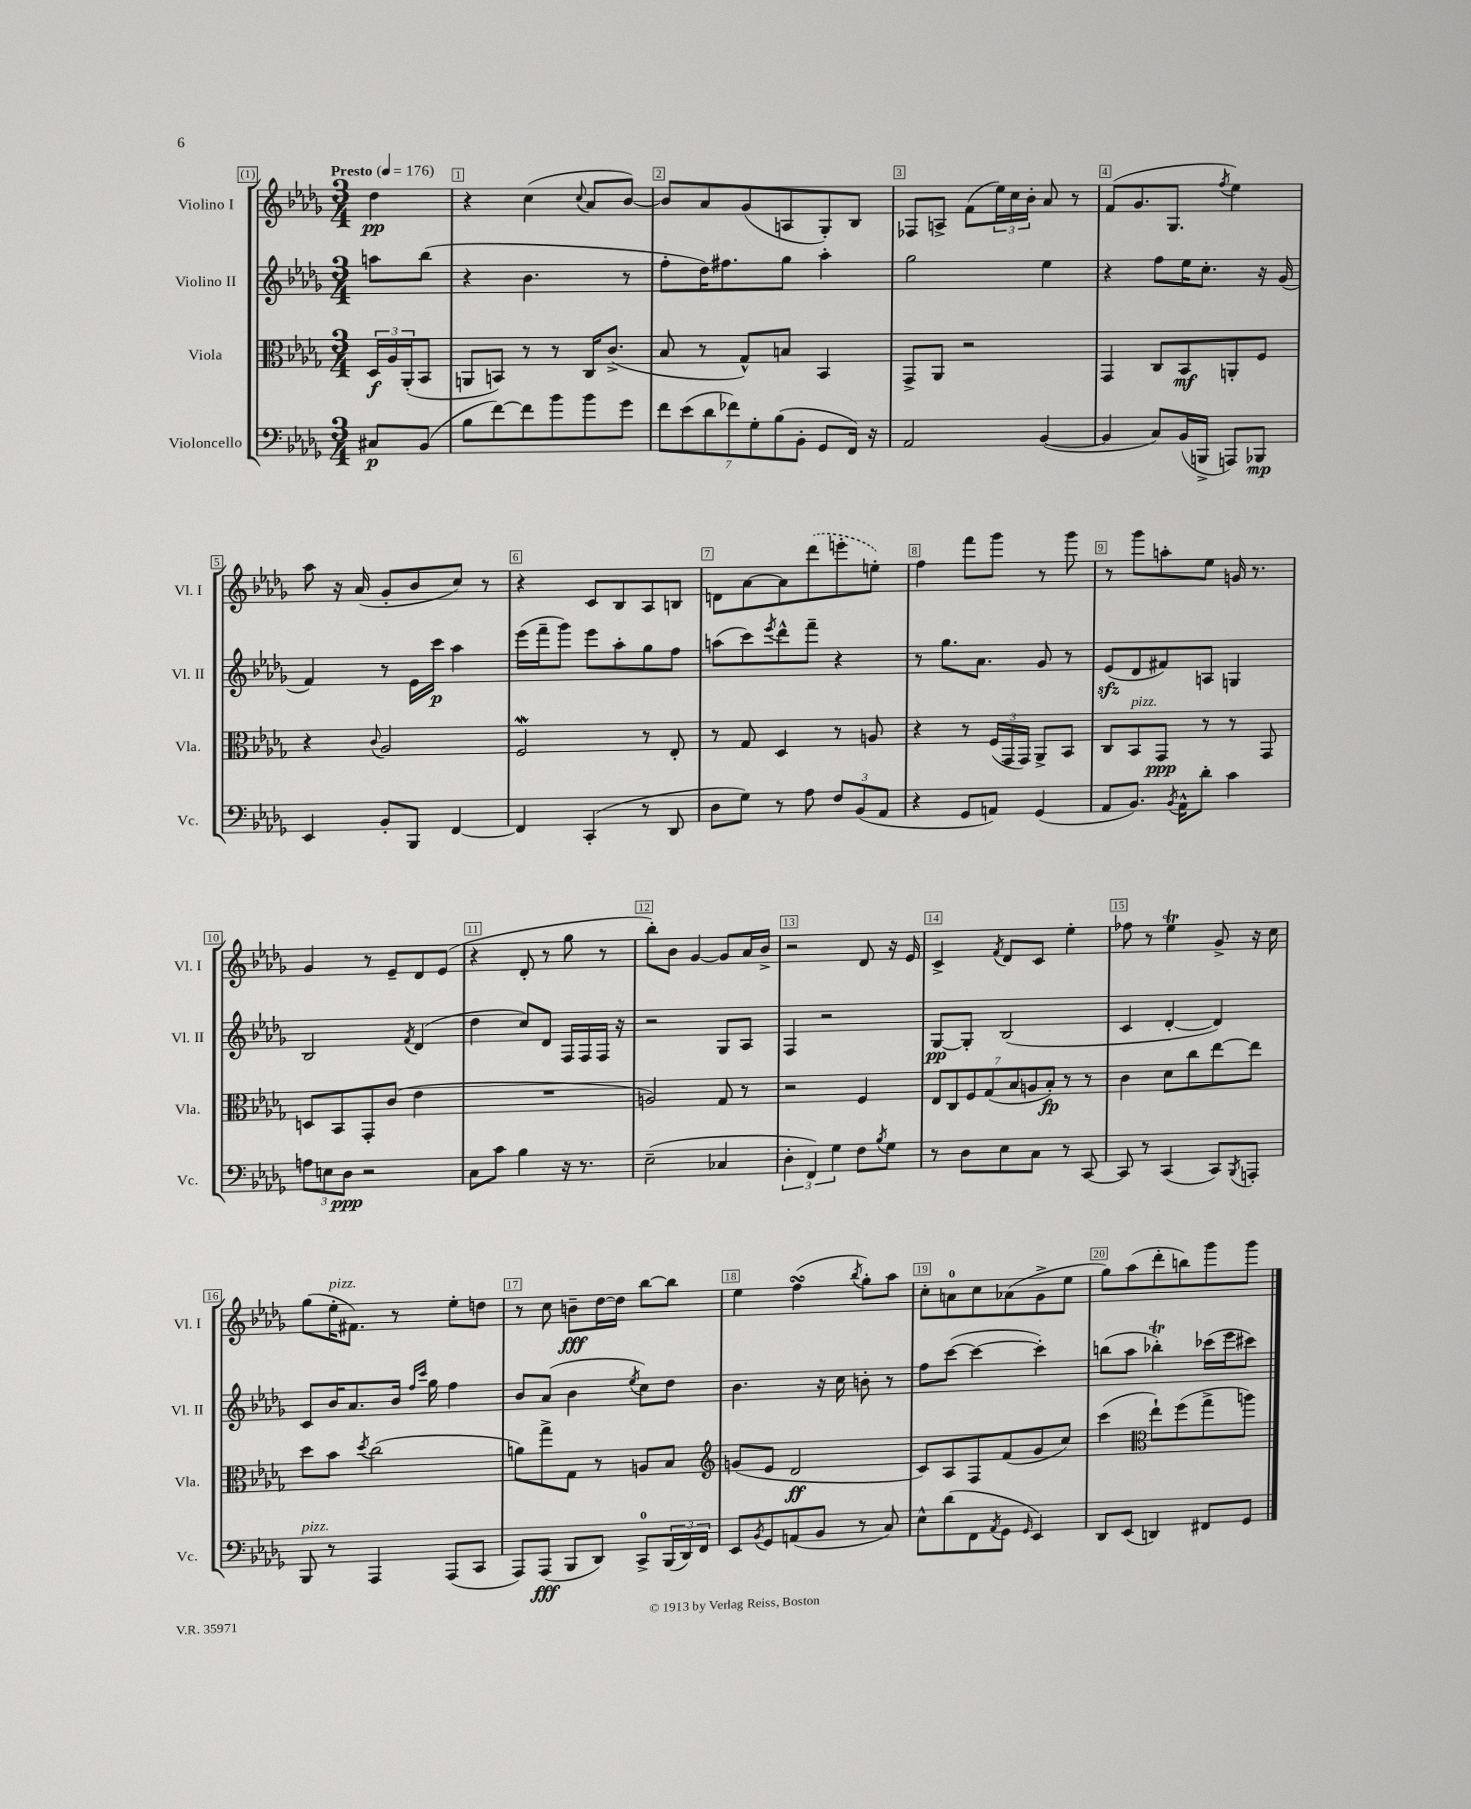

**kern	**kern	**kern	**kern
*staff4	*staff3	*staff2	*staff1
*clefF4	*clefC3	*clefG2	*clefG2
*k[b-e-a-d-g-]	*k[b-e-a-d-g-]	*k[b-e-a-d-g-]	*k[b-e-a-d-g-]
*M3/4	*M3/4	*M3/4	*M3/4
*MM176	*MM176	*MM176	*MM176
8C#	24D-	8aa	4dd-
.	24A-	.	.
.	(24AA-'	.	.
(8BB-	8BB-	(8bb-	.
=	=	=	=
8B-	8AA	4r	4r
[8f)	8BB)	.	.
8f]	8r	4.b-	(4cc
8b-	8r	.	.
.	.	.	8qqcc
8b-	16C	.	8a-
.	(8.c^	.	.
8g-	.	8r	[8b-)
=	=	=	=
14f	8B-	8ff'	8b-]
(14e-	.	.	.
.	8r	16dd-)	8a-
14d-	.	.	.
.	.	8.ff#	.
14f-)	.	.	.
.	8G-^^)	.	(8g-
14G-'	.	.	.
(14B-	.	.	.
.	8B	8gg-	8A
14BB-'	.	.	.
8GG-	4BB-	4aa-'	8G-')
16FF)	.	.	8B-
16r	.	.	.
=	=	=	=
2AA-	8GG-^	2gg-	8F-
.	8AA-	.	8A^
.	2r	.	(8f
.	.	.	24ee-)
.	.	.	24cc
.	.	.	24b-'
([4BB-	.	4ee-	8a-
.	.	.	8r
=	=	=	=
4BB-]	4GG-	4r	(8f
.	.	.	8.g-
8C)	8C	8ff	.
.	.	.	8.G-
(16BB-	8BB-	16ee-	.
16BBB^	.	8.cc'	.
.	.	.	8qff
8AAA)	8AA'	.	4ee-)
8BBB-	8F	16r	.
.	.	(16g-	.
=	=	=	=
4EE-	4r	4f)	8aa-
.	.	.	16r
.	.	.	(16a-
.	8qqc	.	.
8BB-'	2A-	8r	8g-'
8BBB-	.	16e-	8b-
.	.	16ccc	.
[4FF	.	4aa-	8cc)
.	.	.	8r
=	=	=	=
4FF]	2F	(16eee-	4r
.	.	16fff~	.
.	.	8ggg-)	.
(4CC'	.	8eee-	8c
.	.	8aa-'	8B-
8r	8r	8gg-	8A-
8DD-	8E-'	8ff	8B
=	=	=	=
8D-	8r	(8aa	8d
8G-)	8G-	8ccc)	[8a-
.	.	8qeee-	.
8r	4D-	8ddd-^^	8a-]
8A-	.	8fff~	(8ddd-
12F	8r	4r	8eee'
(12BB-	.	.	.
.	8A	.	8ee')
12AA-	.	.	.
=	=	=	=
4r	4r	8r	4ff
.	.	8.gg-	.
8GG-	8r	.	8fff
.	.	8.a-	.
8AA)	(24F	.	8ggg-
.	24GG-	.	.
.	24GG-)	.	.
(4GG-	8AA-^	8g-	8r
.	8BB-	8r	8ggg-
=	=	=	=
8AA-	8C	(8e-	8r
8.BB-)	8BB-	8d-	8ggg-
.	8GG-	8f#)	8aa'
8qBB-	.	.	.
16AA-^^	.	.	.
8d-'	8r	8A	8ee-
4c	8r	4G	16g
.	.	.	8.r
.	8GG-	.	.
=	=	=	=
12A	8D	2B-	4g-
12E	.	.	.
.	8BB-	.	.
12D-	.	.	.
2r	8GG-'	.	8r
.	(8c	.	8e-~
.	.	8qf	.
.	4e-	(4d-	8d-
.	.	.	(8e-
=	=	=	=
8C	2.r	4dd-	4r
8c	.	.	.
4B-	.	8cc)	8d-'
.	.	8d-	8r
16r	.	16F	8gg-
8.r	.	16F	.
.	.	16F	8r
.	.	16r	.
=	=	=	=
(2E-~	2A)	2r	8bb-')
.	.	.	8b-
.	.	.	[4g-
4C-	8G-	8G-	8g-]
.	8r	8A-	16a-
.	.	.	16b-^
=	=	=	=
6D-'	2r	4F	2r
6FF)	.	.	.
.	.	2r	.
6G-	.	.	.
8F	4F	.	8d-
8qB-	.	.	.
8G-	.	.	16r
.	.	.	16e-
=	=	=	=
8r	14E-	[8G-	4c^
.	14C	.	.
8D-	.	8G-']	.
.	14F	.	.
.	(14G-	.	.
.	.	.	8qf
8E-	.	(2B-	8d-
.	14B-	.	.
.	14A	.	.
8C	.	.	8c
.	14B-')	.	.
8r	8r	.	4ee-'
[8CC	8r	.	.
=	=	=	=
8CC]	4c	4c	8ff-
8r	.	.	8r
(4CC	8d-	[4d-'	4ee-
.	8cc	.	.
8CC)	[8ee-	4d-])	8g-^
8qBBB-	.	.	.
8AAA'	8ee-]	.	16r
.	.	.	16cc
=	=	=	=
8BBB-	8dd-	8c	(8gg-
8r	8b-	16b-	16ee-'
.	.	8.a-	8.f#)
.	8qdd-	.	.
4AAA-	(2cc	.	.
.	.	16b-	8r
.	.	16qqff	.
.	.	16qqccc	.
.	.	16gg-	.
(8AAA-	.	4ff	8ee-'
8CC	.	.	8dd
=	=	=	=
8AAA-)	8a)	8b-	8r
(8AAA-	8gg-^	(8a-	8cc
8BBB-	8G-	4b-	8b~
8DD-)	8r	.	[16dd-
.	.	.	16dd-]
.	.	8qee-	.
8CC^	8A	8cc)	[8bb-
(24BBB-	8B-	8dd-	8bb-]
24DD-)	.	.	.
24FF	.	.	.
=	=	=	=
*	*clefG2	*	*
8EE-	(8g	4.b-	4ee-
8qBB-	.	.	.
8GG-	8e-	.	.
(8AA	2d-	.	(4ff
8BB-	.	16r	.
.	.	16cc	.
.	.	.	8qbb-
8r	.	8b'	8gg-')
8C)	.	8r	8aa-
=	=	=	=
8E-^^	8c)	8ff	8cc'
(8d-	8A-	([8ccc	8a
8FF	8F	4ccc_	8cc
8qAA-	.	.	.
8GG-	(8f	.	(8a-
16qqGG-	.	.	.
4EE-)	8g-	4ccc'])	8g-^
.	8cc)	.	8ee-
=	=	=	=
8DD-	(4ccc	(8bb	8gg-)
(8EE-	.	8aa-	(8aa-
*	*clefC3	*	*
4DD)	8ee-`)	4bb-')	8ddd-'
.	(8ff	.	8bb)
8FF#	8gg-^	(16ccc-	8ggg-
.	.	16eee-	.
8GG-	8aa)	8ccc#)	8ggg-
==	==	==	==
*-	*-	*-	*-
